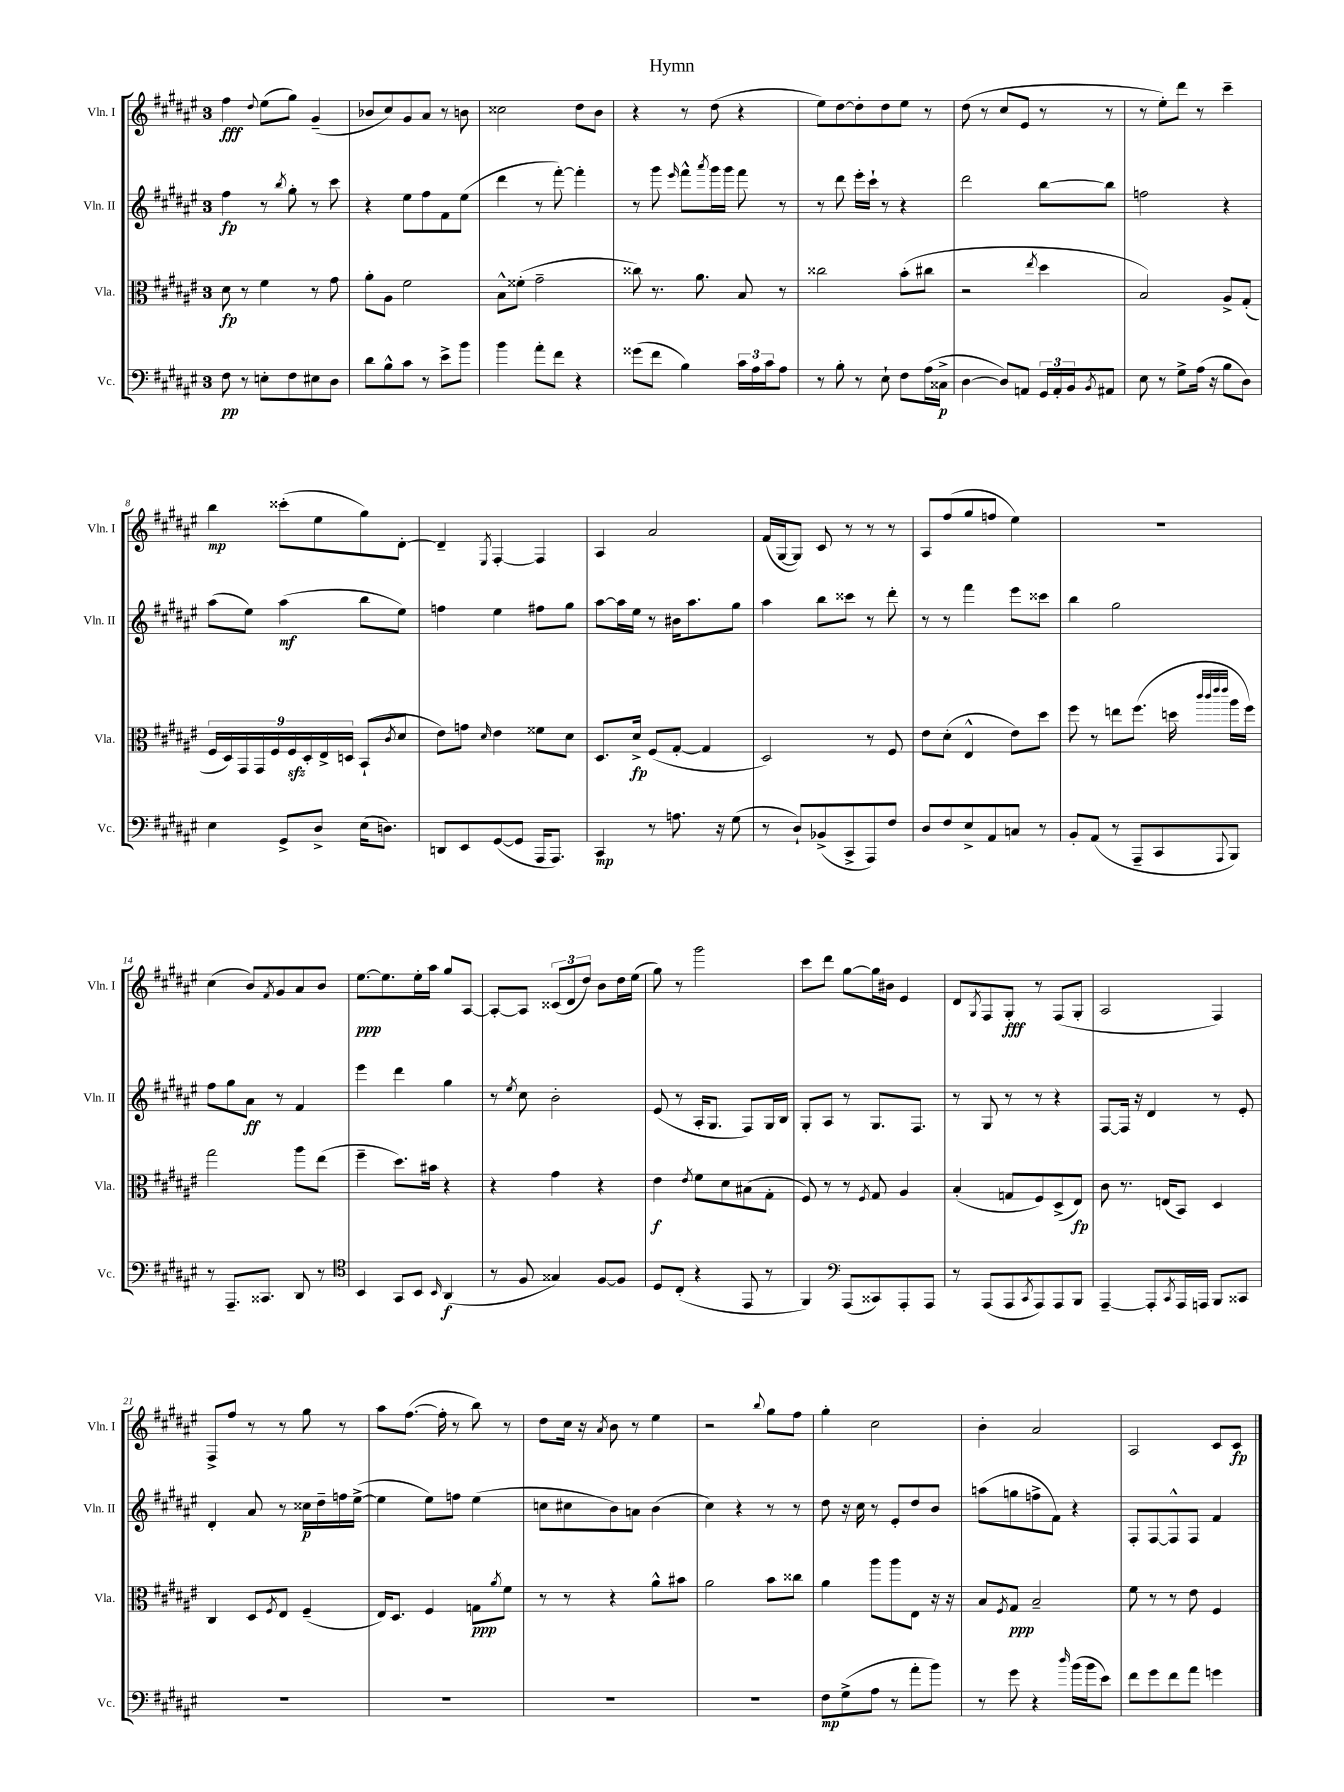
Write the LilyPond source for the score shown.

\header { title = "Hymn" }
<<
\new StaffGroup <<
\new Staff = "s0" \with { instrumentName = "Vln. I" shortInstrumentName = "Vln. I" } {
    \clef treble \key fis \major \once \override Staff.TimeSignature.style = #'single-digit \time 3/4
    fis''4\fff \appoggiatura { dis''8 } eis''8( gis''8) gis'4--( |
    bes'8 cis''8) gis'8 ais'8 r8 b'8 |
    cisis''2 dis''8 b'8 |
    r4 r8 dis''8( r4 |
    eis''8) dis''8~ dis''8-. dis''8 eis''8 r8 |
    dis''8( r8 cis''8 eis'8 r8 r8 |
    r8 eis''8-.) dis'''8 r8 cis'''4-- |
    b''4\mp cisis'''8-.( eis''8 gis''8) dis'8~-. |
    dis'4-- \acciaccatura { eis8 } fis4~-. fis4 |
    ais4 ais'2 |
    fis'16( gis16~ gis8) cis'8 r8 r8 r8 |
    ais8 fis''8( gis''8 f''8 eis''4) |
    R2. |
    cis''4( b'8) \acciaccatura { fis'8 } gis'8 ais'8 b'8 |
    eis''8.~\ppp eis''8. eis''16-. ais''16 gis''8 ais8~ |
    ais8~-. ais8 \tuplet 3/2 { cisis'8( dis'8 dis''8) } b'8 dis''16 eis''16( |
    gis''8) r8 gis'''2 |
    cis'''8 dis'''8 gis''8~ gis''16 bis'16 eis'4 |
    dis'8 \acciaccatura { gis8 } fis8 gis8-.\fff r8 fis8( gis8-. |
    ais2 fis4) |
    fis8-> fis''8 r8 r8 gis''8 r8 |
    ais''8 fis''8.~( fis''16-. r8 b''8) r8 |
    dis''8 cis''16 r16 \acciaccatura { ais'8 } b'8 r8 eis''4 |
    r2 \appoggiatura { b''8 } gis''8 fis''8 |
    gis''4-. cis''2 |
    b'4-. ais'2 |
    ais2 cis'8 cis'8\fp \bar "|." |
}
\new Staff = "s1" \with { instrumentName = "Vln. II" shortInstrumentName = "Vln. II" } {
    \clef treble \key fis \major \once \override Staff.TimeSignature.style = #'single-digit \time 3/4
    fis''4\fp r8 \acciaccatura { b''8 } gis''8-. r8 cis'''8 |
    r4 eis''8 fis''8 fis'8 eis''8( |
    dis'''4 r8 fis'''8~-.) fis'''4-. |
    r8 gis'''8 \grace { eis'''16 } fis'''8-^ \acciaccatura { ais'''8 } gis'''16 gis'''16 fis'''8 r8 |
    r8 dis'''8 eis'''16-. cis'''16-! r8 r4 |
    dis'''2 b''8~ b''8 |
    f''2 r4 |
    ais''8( eis''8) ais''4\mf( b''8 eis''8) |
    f''4 eis''4 fis''8 gis''8 |
    ais''8~ ais''16 eis''16 r8 bis'16 ais''8. gis''8 |
    ais''4 b''8 cisis'''8 r8 dis'''8-. |
    r8 r8 fis'''4 eis'''8 cisis'''8 |
    b''4 gis''2 |
    fis''8 gis''8 ais'8\ff r8 fis'4 |
    eis'''4 dis'''4 gis''4 |
    r8 \acciaccatura { eis''8 } cis''8 b'2-. |
    eis'8( r8 ais16-. gis8. fis8) gis16 b16 |
    gis8-. ais8 r8 gis8. fis8. |
    r8 gis8 r8 r8 r4 |
    fis8~ fis16 r16 dis'4 r8 eis'8-. |
    dis'4-. ais'8 r8 cisis''16\p dis''16-- f''16 eis''16~->( |
    eis''4 eis''8) f''8 eis''4( |
    c''8 cis''8 b'8) a'8 b'4( |
    cis''4) r4 r8 r8 |
    dis''8 r16 cis''16 r8 eis'8-. dis''8 b'8 |
    a''8( g''8 f''8-> fis'8) r4 |
    fis8-. fis8~ fis8-^ fis8 fis'4 \bar "|." |
}
\new Staff = "s2" \with { instrumentName = "Vla." shortInstrumentName = "Vla." } {
    \clef alto \key fis \major \once \override Staff.TimeSignature.style = #'single-digit \time 3/4
    dis'8\fp r8 fis'4 r8 gis'8 |
    ais'8-. ais8 fis'2 |
    b8-^ fisis'8-.( gis'2-- |
    cisis''8) r8. ais'8. b8 r8 |
    cisis''2 b'8-.( cis''8 |
    r2 \acciaccatura { eis''8 } dis''4 |
    b2) ais8-> gis8-.( |
    \tuplet 9/8 { fis16 dis16) gis,16 gis,16 fis16 fis16\sfz dis16-. eis16-> d16 } b,8-!( \acciaccatura { cis'8 } dis'8 |
    eis'8) g'8 \grace { dis'16 } eis'4 fisis'8 dis'8 |
    dis8. dis'16->\fp fis8( gis8~-. gis4 |
    dis2) r8 fis8 |
    eis'8 dis'8-.( eis4-^ eis'8) dis''8 |
    fis''8 r8 e''8 fis''8.( d''16 \grace { cis'''32 cis'''32 eis'''32 eis'''32 } ais''16 fis''16) |
    gis''2 ais''8 eis''8( |
    fis''4-- dis''8.) bis'16 r4 |
    r4 gis'4 r4 |
    eis'4\f \acciaccatura { eis'8 } fis'8 dis'8 bis8( gis8-. |
    fis8) r8 r8 \acciaccatura { fis8 } gis8 ais4 |
    b4-.( g8 fis8) dis8->( eis8\fp) |
    cis'8 r8. e16( b,8) dis4 |
    cis4 dis8 \acciaccatura { fis8 } eis8 fis4--( |
    eis16) dis8. fis4 g8\ppp \acciaccatura { ais'8 } fis'8 |
    r8 r8 r4 ais'8-^ bis'8 |
    ais'2 b'8 cisis''8 |
    ais'4 ais''8 ais''8 eis8 r16 r16 |
    b8 \acciaccatura { fis8 } gis8\ppp b2-- |
    fis'8 r8 r8 eis'8 fis4 \bar "|." |
}
\new Staff = "s3" \with { instrumentName = "Vc." shortInstrumentName = "Vc." } {
    \clef bass \key fis \major \once \override Staff.TimeSignature.style = #'single-digit \time 3/4
    fis8\pp r8 e8-. fis8 eis8 dis8 |
    dis'8 b8-^ cis'8 r8 eis'8-> b'8 |
    b'4 ais'8-. fis'8 r4 |
    gisis'8( fis'8 b4) \tuplet 3/2 { cis'16 ais16 cis'16 } ais8 |
    r8 b8-. r8 eis8-! fis8 ais16( cisis16->\p |
    dis4~ dis8) a,8 \tuplet 3/2 { gis,16 a,16-. b,16 } \acciaccatura { b,8 } ais,8 |
    eis8 r8 gis8-> ais16( r16 b8 dis8) |
    eis4 gis,8-> dis8-> eis16( d8.) |
    d,8 eis,8 gis,8~( gis,8 ais,,16 ais,,8.) |
    cis,4\mp r8 a8. r16 gis8( |
    r8 dis8-!) bes,8->( cis,8-> ais,,8) fis8 |
    dis8 fis8 eis8-> ais,8 c8 r8 |
    b,8-. ais,8( r8 ais,,8-- cis,8 \appoggiatura { ais,,8 } b,,8) |
    r8 ais,,8.-- cisis,8. dis,8 r8 |
    \clef tenor b,4 gis,8 b,8 \grace { b,16 } ais,4\f( |
    r8 fis8 gisis4) fis8~ fis8 |
    dis8 cis8-.( r4 eis,8 r8 |
    fis,4) \clef bass ais,,8( cisis,8) ais,,8-. ais,,8 |
    r8 ais,,8( ais,,8 \acciaccatura { cis,8 } ais,,8) ais,,8 b,,8 |
    ais,,4~-- ais,,8-. \acciaccatura { cis,8 } ais,,16 a,,16 b,,8 cisis,8 |
    R2. |
    R2. |
    R2. |
    R2. |
    fis8\mp gis8->( ais8 r8 ais'8-. b'8) |
    r8 gis'8 r4 \grace { dis''16 } b'16( b'16 eis'8) |
    fis'8 gis'8 fis'8 ais'8 g'4 \bar "|." |
}
>>
>>
